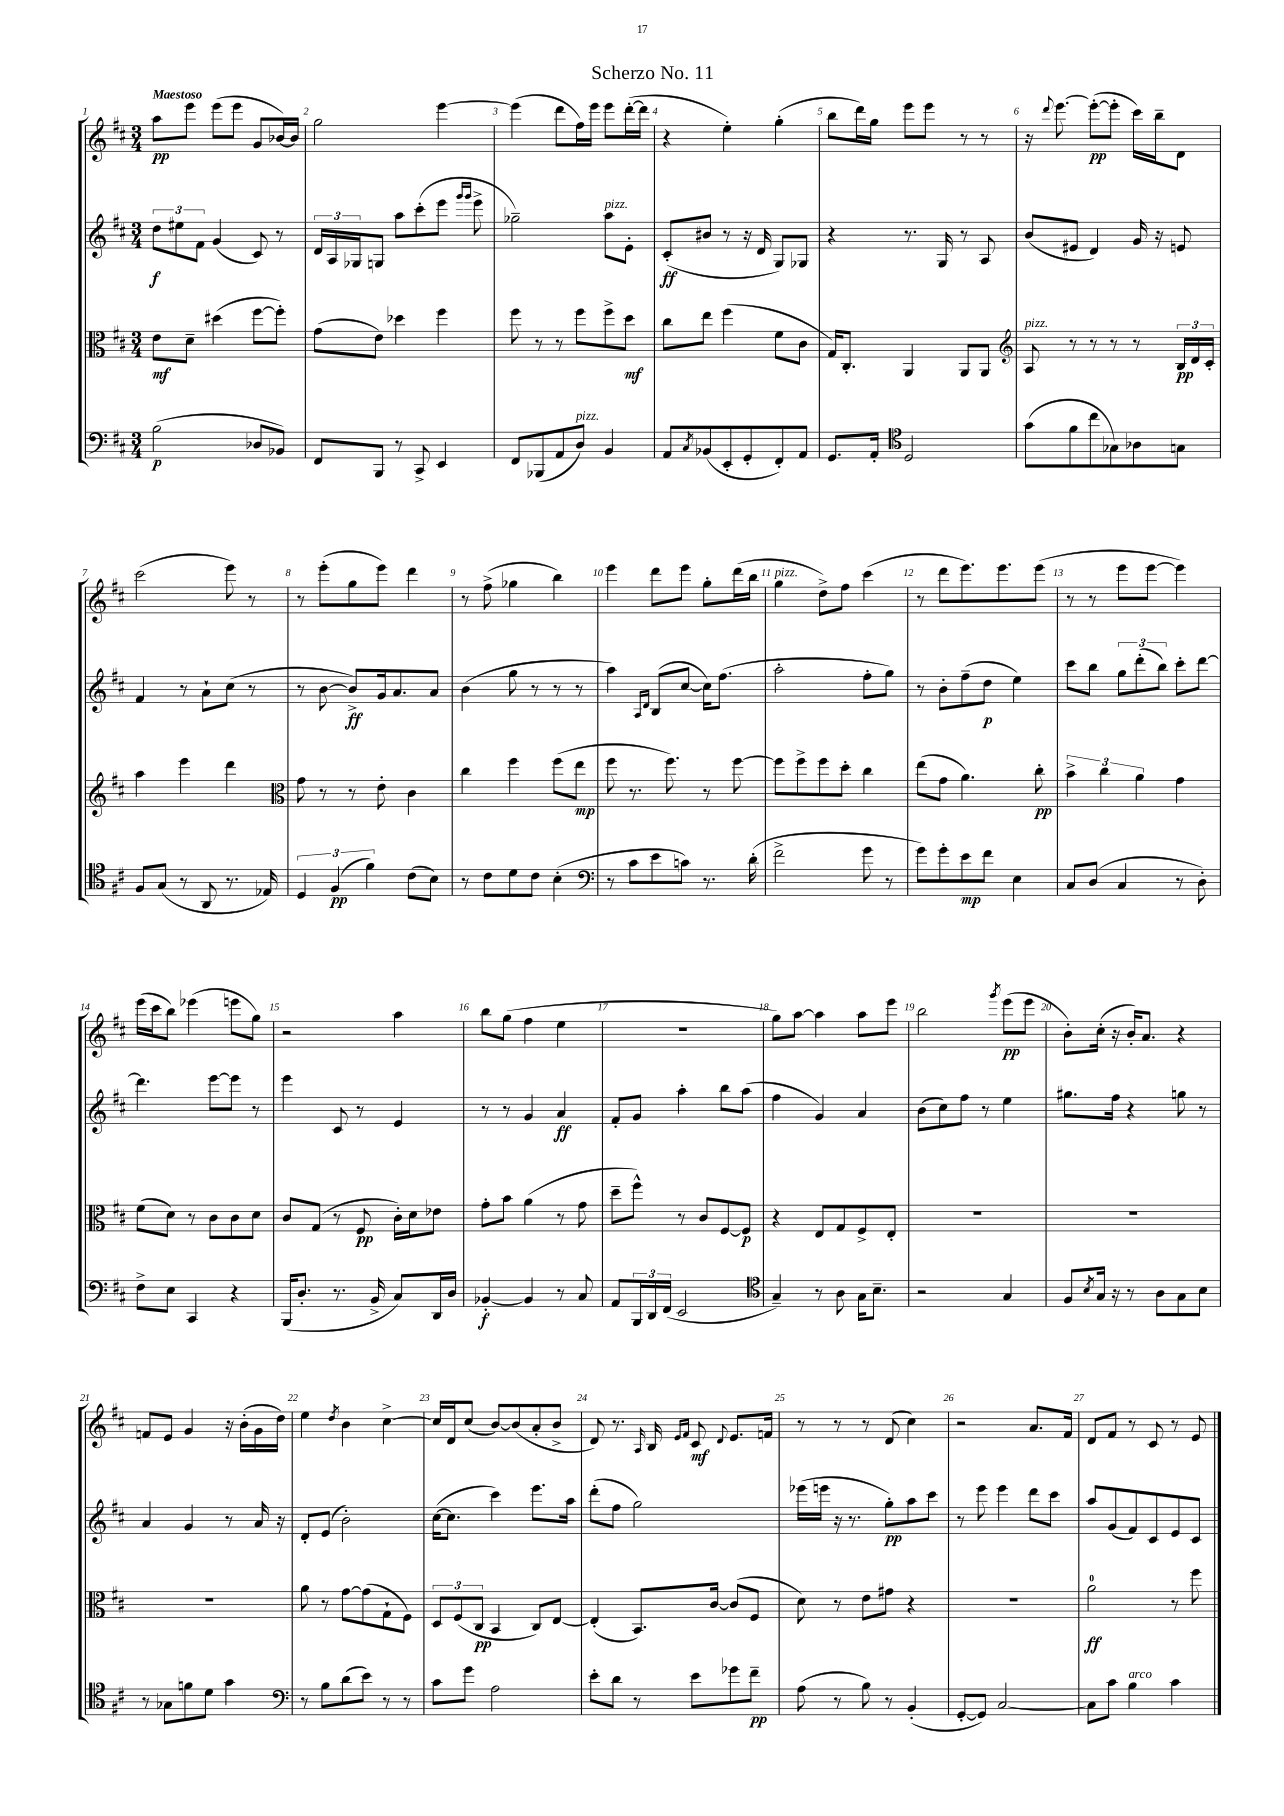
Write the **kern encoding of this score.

**kern	**kern	**kern	**kern
*staff4	*staff3	*staff2	*staff1
*clefF4	*clefC3	*clefG2	*clefG2
*k[f#c#]	*k[f#c#]	*k[f#c#]	*k[f#c#]
*M3/4	*M3/4	*M3/4	*M3/4
(2B	8e	12dd	8aa
.	.	12ee#	.
.	8d~	.	8eee
.	.	12f#	.
.	(4dd#	(4g	(8eee
.	.	.	8eee
8D-	[8ff#	8c#)	8g
8BB-)	8ff#'])	8r	[16b-)
.	.	.	16b-]
=	=	=	=
8FF#	(8g	24d	2gg
.	.	24A	.
.	.	24G-	.
8BBB	8e)	8G	.
8r	4dd-	8aa	.
8CC#^	.	(8ccc#'	.
4EE	4ff#	8eee	[4eee
.	.	16qqggg	.
.	.	16qqggg	.
.	.	8eee^	.
=	=	=	=
8FF#	8ff#	2gg-~)	(4eee]
(8BBB-	8r	.	.
8AA	8r	.	8ddd
8D)	8ff#	.	16ff#)
.	.	.	16eee
4BB	8ff#^	8aa	8eee
.	8dd	8e'	([16ddd'
.	.	.	16ddd]
=	=	=	=
8AA	8cc#	(8c#'	4r
8qC#	.	.	.
(8BB-	8ee	8b#	.
8EE'	(4ff#	8r	4ee')
8GG'	.	16r	.
.	.	16d	.
8FF#')	8f#	8G)	(4gg'
8AA	8c#	8G-	.
=	=	=	=
8.GG	16G)	4r	8bb
.	8.C#'	.	.
.	.	.	16ddd)
16AA'	.	.	16gg
*clefC4	*	*	*
2D	4AA	8.r	8eee
.	.	.	8eee
.	.	16G	.
.	8AA	8r	8r
.	8AA	8A	8r
=	=	=	=
*	*clefG2	*	*
(8g	8A	(8b	16r
.	.	.	8qqddd
.	.	.	[8.eee
8f#	8r	8e#	.
8cc#	8r	4d)	(8eee'_
8G-)	8r	.	8eee']
8A-	8r	16g	16ccc#)
.	.	16r	16bb~
8G	24B	8e	8d
.	24d	.	.
.	24c#'	.	.
=	=	=	=
8F#	4aa	4f#	(2ccc#
(8G	.	.	.
8r	4eee	8r	.
8AA	.	8a`	.
8.r	4ddd	(8cc#	8eee)
.	.	8r	8r
16E-)	.	.	.
=	=	=	=
*	*clefC3	*	*
6D	8g	8r	8r
.	8r	[8b	(8eee'
(6F#	.	.	.
.	8r	8b^])	8gg
6f#)	.	.	.
.	8e'	16g	8eee)
.	.	8.a	.
(8c#	4c#	.	4ddd
8B)	.	8a	.
=	=	=	=
8r	4cc#	(4b	8r
8c#	.	.	(8ff#^
8d	4ff#	8gg	4gg-
8c#	.	8r	.
(4B'	(8ff#	8r	4bb)
.	8ee	8r	.
=	=	=	=
*clefF4	*	*	*
8r	8ff#	4aa)	4eee
8c#	8.r	.	.
.	.	16qqA	.
.	.	16qqd	.
8e	.	(8B	8ddd
.	8.ff#)	.	.
8c)	.	[8cc#	8eee
8.r	8r	16cc#])	8gg'
.	.	(8.ff#	.
.	[8ff#	.	(16ddd
(16d'	.	.	16bb
=	=	=	=
2f#^	8ff#]	2aa'	4gg
.	8ff#^	.	.
.	8ff#	.	8dd^)
.	8dd'	.	8ff#
8g	4cc#	8ff#'	(4ccc#
8r	.	8gg)	.
=	=	=	=
8g)	(8ee	8r	8r
8g'	8g	8b'	8ddd
8e	4.a)	(8ff#~	8.eee)
8f#	.	8dd	.
.	.	.	8.eee
4E	.	4ee)	.
.	8cc#'	.	(8eee
=	=	=	=
8C#	6b^	8ccc#	8r
(8D	.	8bb	8r
.	6cc#	.	.
4C#	.	12gg	8eee
.	6a	(12ddd'	.
.	.	.	[8eee
.	.	12bb)	.
8r	4g	8ccc#'	4eee])
8D')	.	[8ddd	.
=	=	=	=
8F#^	(8f#	4.ddd]	(16eee
.	.	.	16ccc#
8E	8d)	.	8bb)
4CC#	8r	.	(4eee-
.	8c#	[8eee	.
4r	8c#	8eee]	8eee
.	8d	8r	8gg)
=	=	=	=
(16BBB	8c#	4eee	2r
8.D'	.	.	.
.	(8G	.	.
8.r	8r	8c#	.
.	8F#	8r	.
16BB^	.	.	.
8C#)	16c#')	4e	4aa
.	16d	.	.
16DD	8e-	.	.
16D	.	.	.
=	=	=	=
[4BB-'	8g'	8r	8bb
.	8b	8r	(8gg
4BB-]	(4a	4g	4ff#
8r	8r	4a	4ee
8C#	8g	.	.
=	=	=	=
8AA	8dd~	8f#'	2.r
24BBB	8ff#^^)	8g	.
24DD	.	.	.
(24FF#	.	.	.
2EE	8r	4aa'	.
.	8c#	.	.
.	[8F#	8bb	.
.	8F#]	(8aa	.
=	=	=	=
*clefC4	*	*	*
4G~)	4r	4ff#	8gg)
.	.	.	[8aa
8r	8E	4g)	4aa]
8A	8G	.	.
16G	8F#^	4a	8aa
8.B~	.	.	.
.	8E'	.	8eee
=	=	=	=
2r	2.r	(8b	2bb
.	.	8cc#)	.
.	.	8ff#	.
.	.	8r	.
.	.	.	8qggg
4G	.	4ee	(8eee
.	.	.	8eee
=	=	=	=
8F#	2.r	8.gg#	8b')
8qB	.	.	.
16G	.	.	(16cc#'
16r	.	16ff#	16r
8r	.	4r	16b')
.	.	.	8.a
8A	.	.	.
8G	.	8gg	4r
8B	.	8r	.
=	=	=	=
8r	2.r	4a	8f
8G-	.	.	8e
8f	.	4g	4g
8d	.	.	.
4g	.	8r	16r
.	.	.	(16b'
.	.	16a	16g
.	.	16r	16dd)
=	=	=	=
*clefF4	*	*	*
8r	8a	8d'	4ee
8B	8r	(8e	.
.	.	.	8qdd
(8d	[8g	2b')	4b
8e)	(8g]	.	.
8r	8G`	.	[4cc#^
8r	8F#)	.	.
=	=	=	=
8c#	12D	([16cc#	16cc#]
.	.	8.cc#]	16d
.	(12F#	.	.
8g	.	.	(8cc#
.	12C#	.	.
2A	4BB	4ccc#)	[8b)
.	.	.	(8b]
.	8C#)	8.eee	8a'
.	[8E	.	8b^
.	.	16aa	.
=	=	=	=
8e'	(4E']	(8ddd'	8d)
8d	.	8ff#	8.r
8r	8.BB)	2gg)	.
.	.	.	16qqA
.	.	.	16B
.	.	.	16qqe
.	.	.	16qqf#
8e	.	.	8c#
.	[16c#	.	.
.	.	.	8qqd
8g-	(8c#]	.	8.e
8f#~	8F#	.	.
.	.	.	16f
=	=	=	=
(8A	8d)	(16eee-	8r
.	.	16eee	.
8r	8r	16r	8r
.	.	8.r	.
8B)	8e	.	8r
8r	8g#	8gg')	(8d
(4BB'	4r	8aa	4cc#)
.	.	8ccc#	.
=	=	=	=
[8GG'	2.r	8r	2r
8GG])	.	8eee	.
[2C#	.	4eee	.
.	.	8ddd	8.a
.	.	8ccc#	.
.	.	.	16f#
=	=	=	=
8C#]	2a	8aa	8d
8c#	.	(8g	8f#
4B	.	8f#)	8r
.	.	8c#	8c#
4c#	8r	8e	8r
.	8ff#	8c#	8e
==	==	==	==
*-	*-	*-	*-
